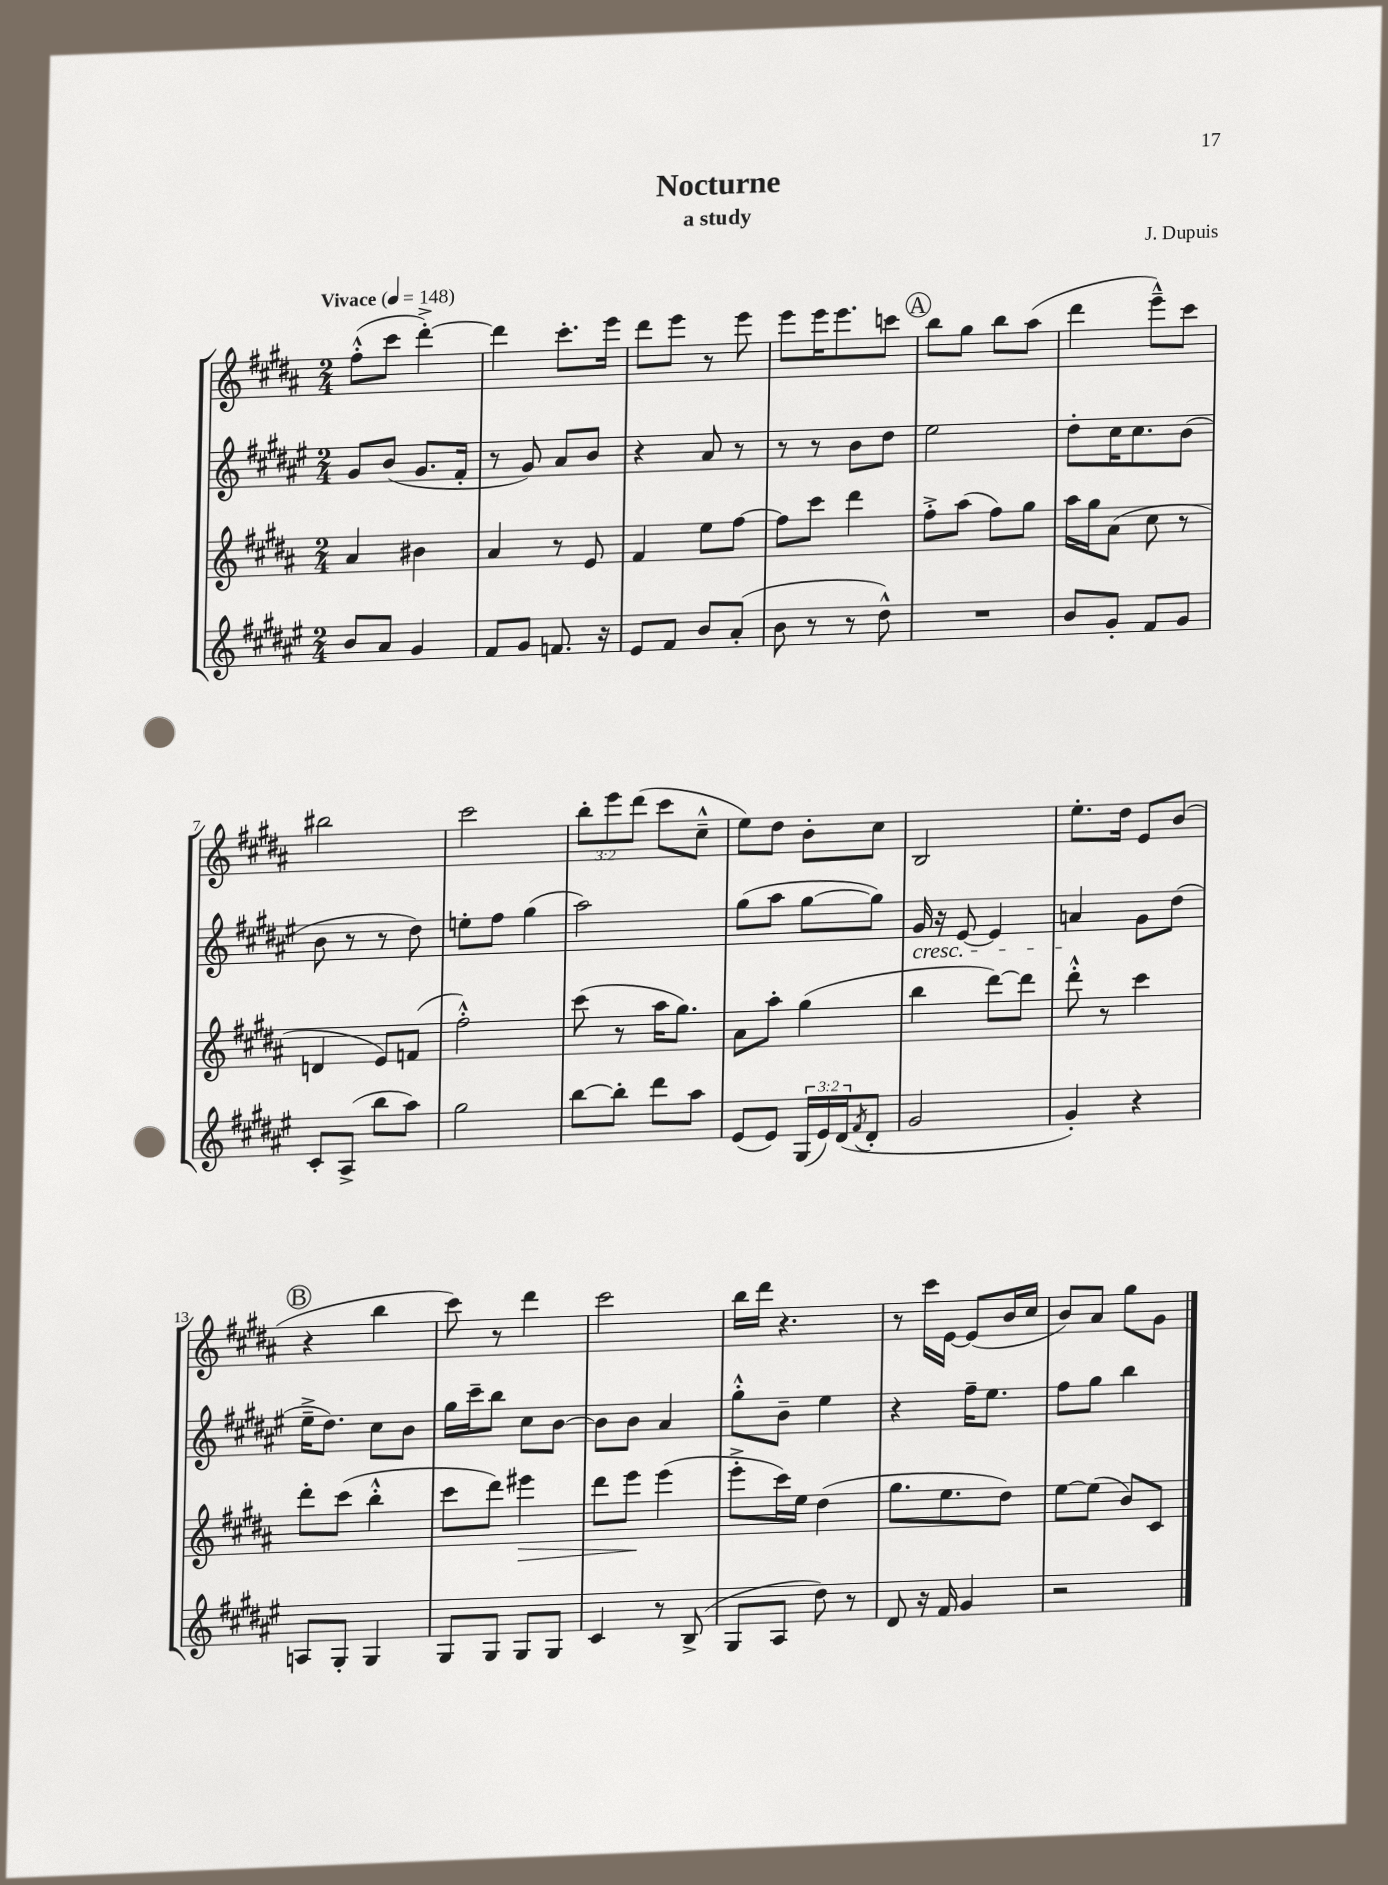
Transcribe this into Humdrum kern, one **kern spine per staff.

**kern	**kern	**kern	**kern
*staff4	*staff3	*staff2	*staff1
*clefG2	*clefG2	*clefG2	*clefG2
*k[f#c#g#d#a#e#]	*k[f#c#g#d#a#]	*k[f#c#g#d#a#e#]	*k[f#c#g#d#a#]
*M2/4	*M2/4	*M2/4	*M2/4
*MM148	*MM148	*MM148	*MM148
8b	4a#	8g#	(8ff#'^^
8a#	.	(8b	8ccc#
4g#	4b#	8.g#	[4ddd#'^)
.	.	16f#'	.
=	=	=	=
8f#	4a#	8r	4ddd#]
8g#	.	8g#)	.
8.f	8r	8a#	8.ccc#'
.	8e	8b	.
16r	.	.	16eee
=	=	=	=
8e#	4f#	4r	8ddd#
8f#	.	.	8eee
8b	8ee	8a#	8r
(8a#'	[8ff#	8r	8eee
=	=	=	=
8b	8ff#]	8r	8eee
8r	8ccc#	8r	16eee
.	.	.	8.eee
8r	4ddd#	8b	.
8dd#^^)	.	8dd#	8ccc
=	=	=	=
2r	8ff#'^	2ee#	8bb
.	(8aa#	.	8gg#
.	8ff#)	.	8bb
.	8gg#	.	(8aa#
=	=	=	=
8b	16aa#	8dd#'	4ddd#
.	16gg#	.	.
8g#'	(8a#	16cc#	.
.	.	8.cc#	.
8f#	8cc#	.	8eee~^^)
8g#	8r	(8b	8ccc#
=	=	=	=
8c#'	4d	8b	2bb#
(8A#^	.	8r	.
8bb	8e)	8r	.
8aa#)	(8f	8dd#)	.
=	=	=	=
2gg#	2ff#'^^)	8ee'	2ccc#
.	.	8ff#	.
.	.	(4gg#	.
=	=	=	=
[8bb	(8ccc#	2aa#)	12bb'
.	.	.	12eee
8bb']	8r	.	.
.	.	.	(12ddd#
8ddd#	16aa#	.	8ccc#
.	8.gg#)	.	.
8aa#	.	.	8cc#~^^
=	=	=	=
(8e#	8a#	(8gg#	8ee)
8e#)	8aa#'	8aa#	8dd#
(24G#	(4gg#	[8gg#	8b'
24e#)	.	.	.
(24d#	.	.	.
8qf#	.	.	.
8d#'	.	8gg#])	8cc#
=	=	=	=
2g#	4bb	16g#	2B
.	.	16r	.
.	.	[8e#	.
.	[8ddd#)	4e#]	.
.	8ddd#]	.	.
=	=	=	=
4g#')	8ddd#'^^	4a	8.ee'
.	8r	.	.
.	.	.	16dd#
4r	4ccc#	8g#	8e
.	.	(8dd#	(8b
=	=	=	=
8A	8ddd#'	16ee#~^	4r
.	.	8.dd#)	.
8G#'	(8ccc#	.	.
4G#	4bb'^^	8cc#	4bb
.	.	8b	.
=	=	=	=
8G#	8ccc#	16gg#	8ccc#)
.	.	16ccc#~	.
8G#	8ddd#)	8bb	8r
8G#	4eee#	8cc#	4ddd#
8G#	.	[8b	.
=	=	=	=
4c#	8ddd#	8b]	2ccc#
.	8eee	8b	.
8r	(4eee	4a#	.
(8B^	.	.	.
=	=	=	=
8G#	8eee'^	8gg#'^^	16bb
.	.	.	16ddd#
8A#	16ccc#)	8b~	4.r
.	16ee	.	.
8dd#)	(4dd#	4ee#	.
8r	.	.	.
=	=	=	=
8d#	8.gg#	4r	8r
16r	.	.	16ccc#
16f#	8.ee	.	[16e
4g#	.	16ff#~	(8e]
.	.	8.ee#	.
.	8dd#)	.	16b
.	.	.	16cc#
=	=	=	=
2r	[8ee	8ff#	8b)
.	(8ee]	8gg#	8a#
.	8b)	4bb	8gg#
.	8c#	.	8g#
==	==	==	==
*-	*-	*-	*-
